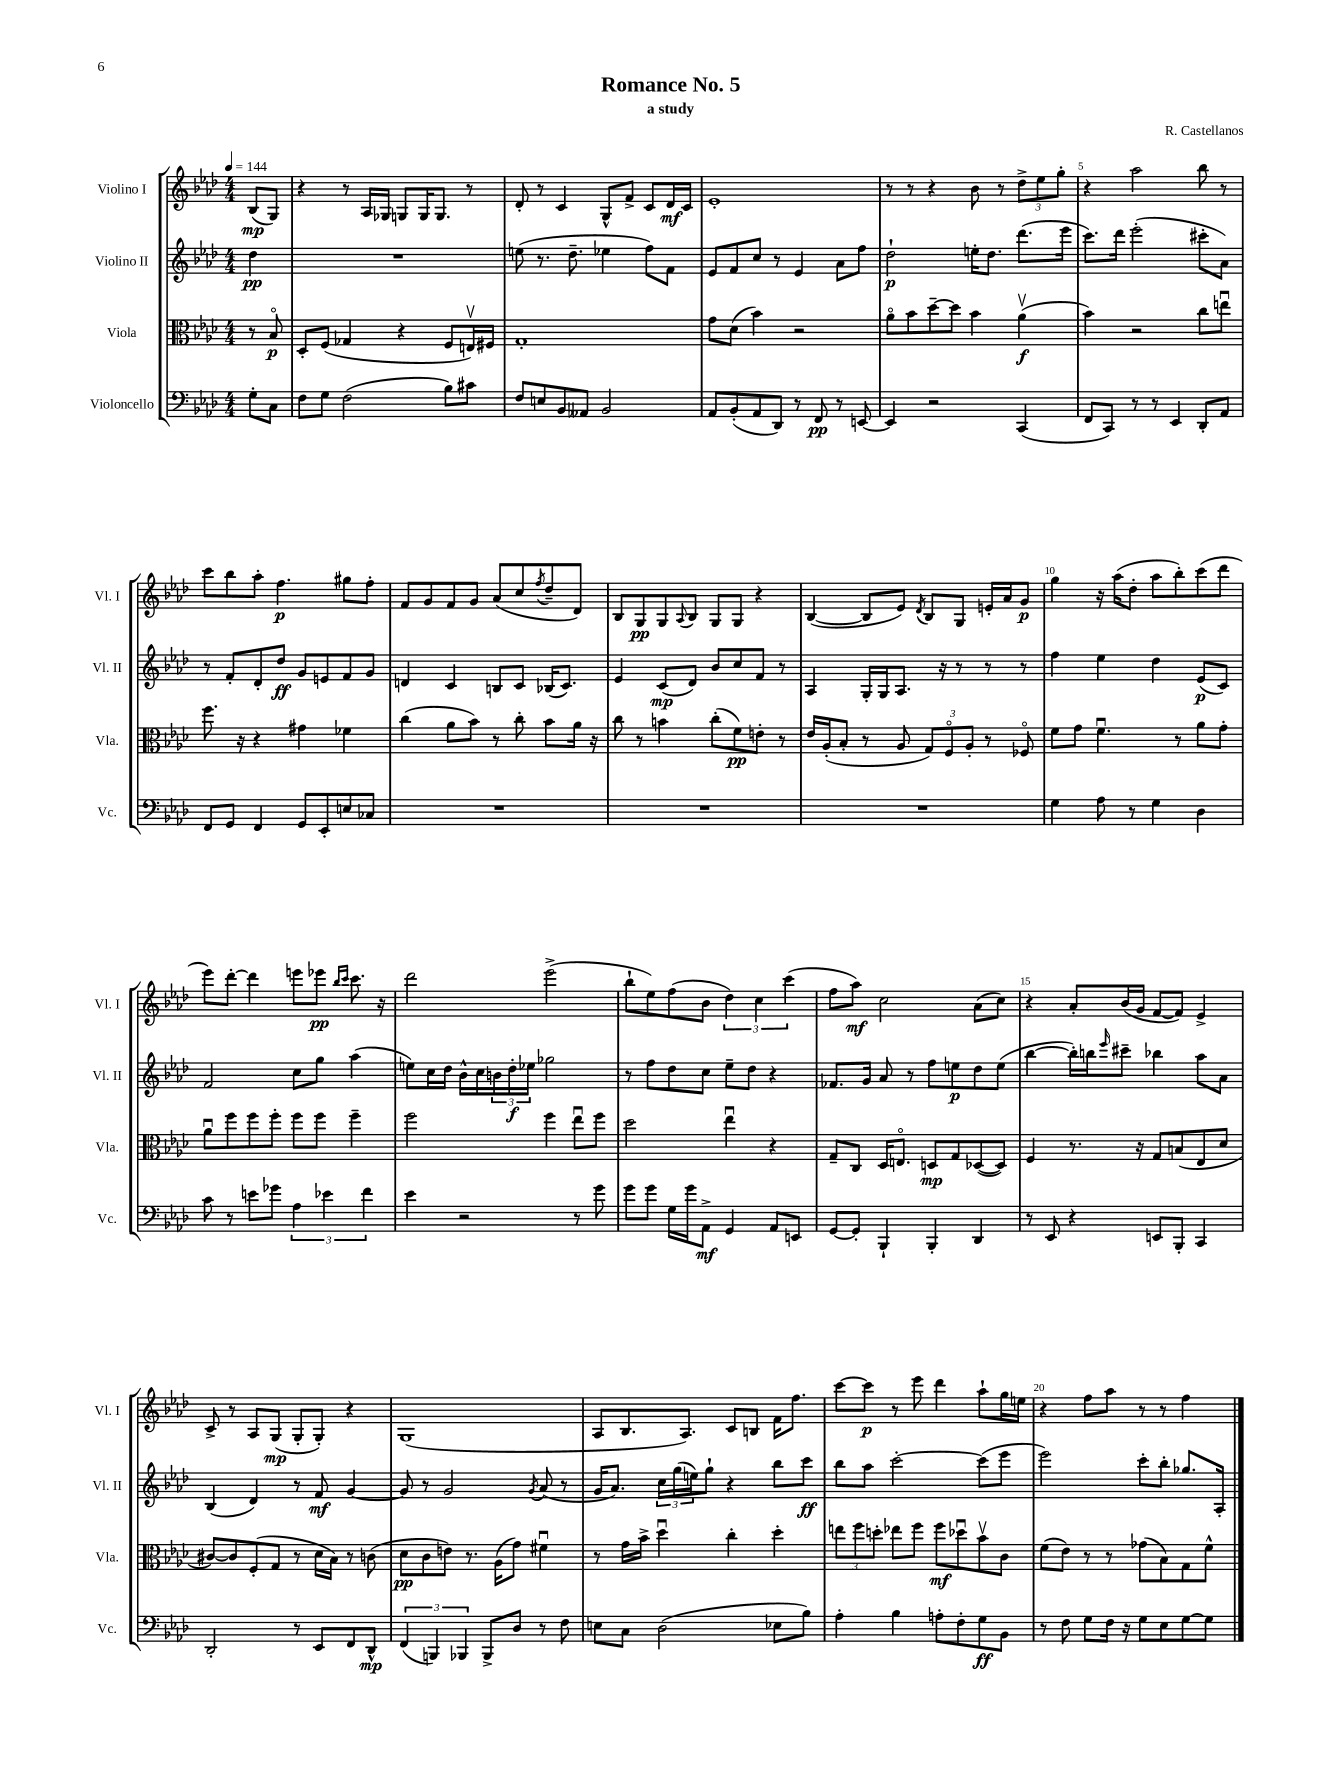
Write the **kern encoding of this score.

**kern	**kern	**kern	**kern
*staff4	*staff3	*staff2	*staff1
*clefF4	*clefC3	*clefG2	*clefG2
*k[b-e-a-d-]	*k[b-e-a-d-]	*k[b-e-a-d-]	*k[b-e-a-d-]
*M4/4	*M4/4	*M4/4	*M4/4
*MM144	*MM144	*MM144	*MM144
8G'	8r	4dd-	(8B-
8C	8B-o	.	8G)
=	=	=	=
8F	8D-'	1r	4r
8G	(8F	.	.
(2F	4G-	.	8r
.	.	.	16A-
.	.	.	16G-
.	4r	.	8G
.	.	.	16G
.	.	.	8.G
8B-)	8F	.	.
8c#	16Ev)	.	8r
.	16F#	.	.
=	=	=	=
8F	1G'	(8ee	8d-'
8E	.	8.r	8r
8BB-	.	.	4c
.	.	8.dd-~	.
8AA--	.	.	.
2BB-	.	4ee-	8G^^
.	.	.	8f^
.	.	8ff)	8c
.	.	8f	16d-
.	.	.	16c
=	=	=	=
8AA-	8g	8e-	1e-'
(8BB-'	(8d-	8f	.
8AA-	4b-)	8cc	.
8DD-)	.	8r	.
8r	2r	4e-	.
8FF	.	.	.
8r	.	8a-	.
[8EE	.	8ff	.
=	=	=	=
4EE]	8a-o	2dd-`	8r
.	8b-	.	8r
2r	[8dd-~	.	4r
.	8dd-]	.	.
.	4b-	16ee'	8b-
.	.	8.dd-	.
.	.	.	8r
(4CC	(4a-v	(8.ddd-	12dd-^
.	.	.	12ee-
.	.	.	12gg'
.	.	16eee-	.
=	=	=	=
8FF	4b-)	8.ccc)	4r
8CC)	.	.	.
.	.	16ddd-	.
8r	2r	(2eee-'	2aa-
8r	.	.	.
4EE-	.	.	.
8DD-'	8cc	8ccc#'	8bb-
8AA-	8eeu	8a-)	8r
=	=	=	=
8FF	8.ff	8r	8ccc
8GG	.	8f'	8bb-
.	16r	.	.
4FF	4r	8d-'	8aa-'
.	.	8dd-	4.ff
8GG	4g#	8g	.
8EE-'	.	8e	.
8E	4f-	8f	8gg#
8C-	.	8g	8ff'
=	=	=	=
1r	(4cc	4d	8f
.	.	.	8g
.	8a-	4c	8f
.	8b-)	.	8g
.	8r	8B	(8a-
.	8cc'	8c	8cc
.	.	.	8qff
.	8b-	(16B-	8dd-~
.	.	8.c)	.
.	16a-	.	8d-)
.	16r	.	.
=	=	=	=
1r	8cc	4e-	8B-
.	8r	.	8G
.	4b	(8c	8G
.	.	.	8qqA-
.	.	8d-)	8B-
.	(8cc'	8b-	8G
.	8f)	8cc	8G
.	8e'	8f	4r
.	8r	8r	.
=	=	=	=
1r	16e-	4A-	([4B-
.	(16A-'	.	.
.	8B-'	.	.
.	8r	16G'	8B-]
.	.	16G	.
.	8A-	8.A-	8e-)
.	.	.	8qd-
.	12G)	.	8B-
.	.	16r	.
.	12Fo	.	.
.	.	8r	8G
.	12A-'	.	.
.	8r	8r	16e'
.	.	.	16a-
.	8F-o	8r	8g
=	=	=	=
4G	8f	4ff	4gg
.	8g	.	.
8A-	4.fu	4ee-	16r
.	.	.	(16aa-
8r	.	.	8dd-'
4G	.	4dd-	8aa-
.	8r	.	8bb-')
4D-	8a-	(8e-	(8ccc
.	8g'	8c)	8ddd-
=	=	=	=
8c	8a-u	2f	8eee-)
8r	8ff	.	[8ddd-'
8e	8ff	.	4ddd-]
8g-	8ff'	.	.
6A-	8ff	8cc	8eee
.	8ff	8gg	8eee-
6e-	.	.	.
.	.	.	16qqbb-
.	.	.	16qqccc
.	4ff~	(4aa-	8.ccc
6f	.	.	.
.	.	.	16r
=	=	=	=
4e-	2ff	8ee)	2ddd-
.	.	16cc	.
.	.	16dd-	.
2r	.	16b-^^	.
.	.	16cc	.
.	.	24b	.
.	.	24dd-'	.
.	.	24ee-	.
.	4ff	2gg-	(2eee-^
8r	8ee-u	.	.
8g	8ff	.	.
=	=	=	=
8g	2dd-	8r	8bb-`
8g	.	8ff	8ee-)
16G	.	8dd-	(8ff
16g	.	.	.
8AA-^	.	8cc	8b-
4GG	4ee-u	8ee-~	6dd-)
.	.	8dd-	.
.	.	.	6cc
8AA-	4r	4r	.
.	.	.	(6ccc
8EE	.	.	.
=	=	=	=
[8GG	8G~	8.f-	8ff
8GG']	8C	.	8aa-)
.	.	16g	.
4BBB-`	16D-	8a-	2cc
.	8.Eo	.	.
.	.	8r	.
4BBB-'	8D	8ff	.
.	8G	8ee	.
4DD-	([8D-	8dd-	(8a-
.	8D-])	(8ee	8cc)
=	=	=	=
8r	4F	[4bb-	4r
8EE-	.	.	.
4r	8.r	16bb-'])	8a-'
.	.	16bb	.
.	.	16qqeee-	.
.	.	8ccc#~	(16b-
.	16r	.	16g
8EE	8G	4bb-	[8f
8BBB-'	(8B	.	8f])
4CC	8E-	8aa-	4e-^
.	8d-	8a-	.
=	=	=	=
2DD-'	[8c#)	(4B-	8c^
.	8c#]	.	8r
.	(8F'	4d-)	8A-
.	8G	.	(8G
8r	8r	8r	8G'
8EE-	16d-	8f	8G')
.	16B-)	.	.
8FF	8r	[4g	4r
8DD-^^	(8c	.	.
=	=	=	=
(6FF	8d-	8g]	(1G
.	8c	8r	.
6BBB)	.	.	.
.	8e)	2g	.
6BBB-	.	.	.
.	8.r	.	.
8BBB-^	.	.	.
.	(16A-	.	.
8D-	8g)	.	.
.	.	8qg	.
8r	4f#u	(8a-	.
8F	.	8r	.
=	=	=	=
8E	8r	16g	8A-
.	.	8.a-)	.
8C	16g	.	8.B-
.	16b-^	.	.
(2D-	4dd-u	24cc	.
.	.	(24gg	.
.	.	.	8.A-)
.	.	24ee)	.
.	.	8gg`	.
.	4cc'	4r	8c
.	.	.	8B
8E-	4dd-'	8bb-	16f
.	.	.	8.ff
8B-)	.	8ccc	.
=	=	=	=
4A-'	12ee	8bb-	[8ccc
.	12ff	.	.
.	.	8aa-	8ccc]
.	12dd'	.	.
4B-	8ee-	[2ccc'	8r
.	8ff	.	8eee-
8A'	8ff	.	4ddd-
8F'	8dd-u	.	.
8G	8b-v	(8ccc]	8aa-`
8BB-	8c	8eee-	16gg
.	.	.	16ee
=	=	=	=
8r	(8f	2eee-)	4r
8F	8e-)	.	.
8G	8r	.	8ff
16F	8r	.	8aa-
16r	.	.	.
8G	(8g-	8ccc'	8r
8E-	8B-)	8bb-'	8r
[8G	8G	8.gg-	4ff
8G]	8f^^	.	.
.	.	16A-'	.
==	==	==	==
*-	*-	*-	*-
